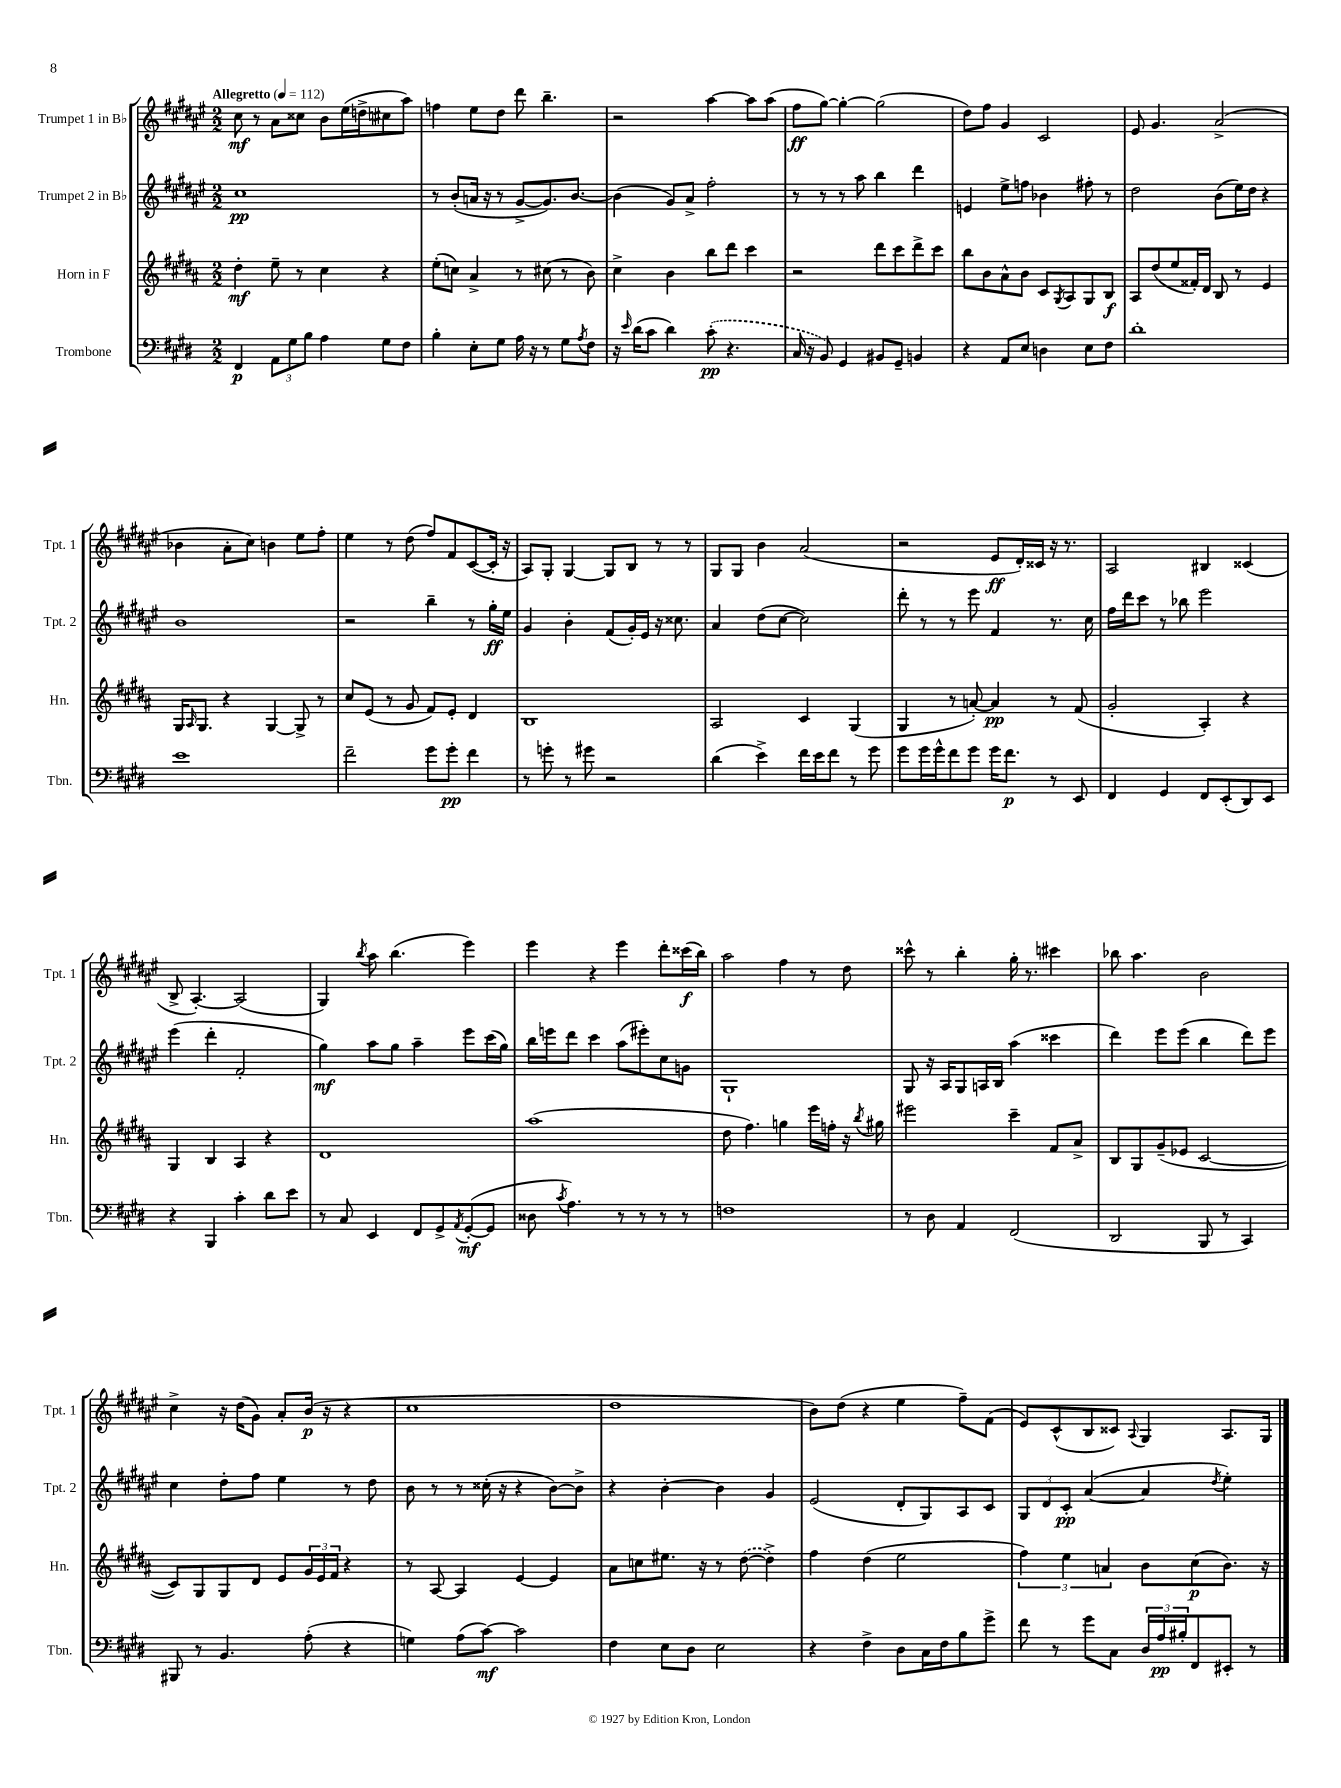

**kern	**kern	**kern	**kern
*staff4	*staff3	*staff2	*staff1
*clefF4	*clefG2	*clefG2	*clefG2
*k[f#c#g#d#]	*k[f#c#g#d#a#]	*k[f#c#g#d#a#e#]	*k[f#c#g#d#a#e#]
*M2/2	*M2/2	*M2/2	*M2/2
*MM112	*MM112	*MM112	*MM112
4FF#	4dd#'	1cc#	8cc#
.	.	.	8r
12AA	8ee~	.	8a#
12G#	.	.	.
.	8r	.	8cc##
12B	.	.	.
4A	4cc#	.	8b
.	.	.	(16ee#
.	.	.	16dd^
8G#	4r	.	8cc#
8F#	.	.	8aa#)
=	=	=	=
4B'	(8ee'	8r	4ff
.	8cc)	(8b'	.
8E'	4a#^	16a	8ee#
.	.	16r	.
8G#	.	8r	8dd#
16A	8r	[8g#^	8ddd#
16r	.	.	.
8r	(8cc#	8.g#])	4.bb~
8G#	8r	.	.
.	.	[8.b	.
8qA	.	.	.
8F#	8b)	.	.
=	=	=	=
16r	4cc#^	(4b]	2r
16qqe	.	.	.
(16d#	.	.	.
8c#	.	.	.
4d#)	4b	8g#)	.
.	.	8a#^	.
(8c#'	8bb	2ff#'	[4aa#
4.r	8ddd#	.	.
.	4ccc#	.	8aa#]
.	.	.	(8aa#
=	=	=	=
16C#	2r	8r	8ff#
16r	.	.	.
8BB)	.	8r	[8gg#)
4GG#	.	8r	4gg#'_
.	.	8aa#	.
8BB#	8ddd#	4bb	(2gg#]
8GG#~	8ccc#	.	.
4BB	8ddd#^	4ddd#	.
.	8ccc#	.	.
=	=	=	=
4r	8bb	4e	8dd#)
.	8b	.	8ff#
8AA	8a#^^	8ee#^	4g#
8E	8b	8ff	.
4D	8c#	4b-	2c#
.	8qG#	.	.
.	8A#	.	.
8E	8G#	8ff#'	.
8F#	8B	8r	.
=	=	=	=
1d#'	8A#	2dd#	8e#
.	(8dd#	.	4.g#
.	8ee	.	.
.	16f##')	.	.
.	16d#	.	.
.	8B	(8b	(2a#^
.	8r	16ee#)	.
.	.	16dd#	.
.	4e	4r	.
=	=	=	=
1e	16G#	1b	4b-
.	16qqA#	.	.
.	8.G#	.	.
.	4r	.	8a#'
.	.	.	8cc#)
.	[4G#	.	4b
.	8G#^]	.	8ee#
.	8r	.	8ff#'
=	=	=	=
2f#~	8cc#	2r	4ee#
.	(8e	.	.
.	8r	.	8r
.	8g#	.	(8dd#
8g#	8f#)	4bb~	8ff#)
8g#'	8e'	.	8f#
4f#	4d#	8r	([8c#
.	.	16gg#'	16c#']
.	.	16ee#	16r
=	=	=	=
8r	1B	4g#	8A#)
8g'	.	.	8G#'
8r	.	4b'	[4G#
8g#	.	.	.
2r	.	(8f#	8G#]
.	.	16g#')	8B
.	.	16e#	.
.	.	16r	8r
.	.	8.cc##	.
.	.	.	8r
=	=	=	=
(4d#	2A#	4a#	8G#
.	.	.	8G#
4e^)	.	(8dd#	4b
.	.	[8cc#	.
16f#	4c#	2cc#])	(2a#
16e	.	.	.
8f#	.	.	.
8r	(4G#	.	.
8g#	.	.	.
=	=	=	=
8g#	4G#	8ddd#'	2r
16g#	.	8r	.
16g#^^	.	.	.
8f#	8r	8r	.
8g#	[8a')	8eee#	.
16g#	4a]	4f#	8e#
8.f#	.	.	.
.	.	.	16d#')
.	.	.	16c##
8r	8r	8.r	16r
.	.	.	8.r
8EE	(8f#	.	.
.	.	16cc#	.
=	=	=	=
4FF#	2g#'	16ff#	2A#
.	.	16ddd#	.
.	.	8ccc#	.
4GG#	.	8r	.
.	.	8bb-	.
8FF#	4A#')	2eee#	4B#
(8EE'	.	.	.
8DD#)	4r	.	(4c##
8EE	.	.	.
=	=	=	=
4r	4G#	(4eee#	8B^
.	.	.	[4.A#')
4BBB	4B	4ddd#'	.
4c#'	4A#	2f#'	(2A#]
8d#	4r	.	.
8e	.	.	.
=	=	=	=
8r	1d#	4gg#)	4G#)
8C#	.	.	.
.	.	.	8qbb
4EE	.	8aa#	8aa#
.	.	8gg#	(4.bb
8FF#	.	4aa#~	.
8GG#^	.	.	.
8qAA	.	.	.
([8GG#'	.	8eee#	4eee#)
8GG#]	.	(16ccc#	.
.	.	16gg#)	.
=	=	=	=
8D##	(1aa#	16bb	4eee#
.	.	16eee	.
8qc#	.	.	.
4.A)	.	8ddd#	.
.	.	4ccc#	4r
8r	.	(8aa#	4eee#
8r	.	8eee#')	.
8r	.	8cc#	8ddd#'
8r	.	8g	(16ccc##
.	.	.	16bb)
=	=	=	=
1F	8dd#	1G#`	2aa#
.	4.ff#)	.	.
.	4gg	.	4ff#
.	16eee	.	8r
.	16ff'	.	.
.	16r	.	8dd#
.	8qbb	.	.
.	16gg#	.	.
=	=	=	=
8r	2eee#	8G#	8ccc##^^
8D#	.	16r	8r
.	.	16A#	.
4AA	.	8G#	4bb'
.	.	16A	.
.	.	16B	.
(2FF#	4ccc#~	(4aa#	16gg#'
.	.	.	8.r
.	8f#	4ccc##	4ccc#
.	8a#^	.	.
=	=	=	=
2DD#	8B	4ddd#)	8bb-
.	8G#	.	4.aa#
.	(8g#~	8eee#	.
.	8e-	(8eee#	.
8BBB	[2c#	4bb	2b
8r	.	.	.
4CC#)	.	8ddd#)	.
.	.	8eee#	.
=	=	=	=
8BBB#	8c#])	4cc#	4cc#^
8r	8G#	.	.
4.BB	8G#	8dd#'	16r
.	.	.	(16dd#
.	8d#	8ff#	8g#)
.	8e	4ee#	8a#'
(8A'	24g#	.	(16b
.	24e	.	.
.	.	.	16r
.	24f#	.	.
4r	4r	8r	4r
.	.	8dd#	.
=	=	=	=
4G)	8r	8b	1cc#
.	[8A#	8r	.
(8A	4A#]	8r	.
[8c#)	.	(16cc##'	.
.	.	16r	.
2c#]	[4e	4r	.
.	4e]	[8b)	.
.	.	8b^]	.
=	=	=	=
4F#	8a#	4r	1dd#
.	8cc	.	.
8E	8.ee#	[4b'	.
8D#	.	.	.
.	16r	.	.
2E	8r	4b]	.
.	([8dd#	.	.
.	4dd#^])	4g#	.
=	=	=	=
4r	4ff#	(2e#	8b)
.	.	.	(8dd#
4F#^	(4dd#	.	4r
8D#	2ee	8d#'	4ee#
16C#	.	8G#)	.
16F#	.	.	.
8B	.	8A#	8ff#~)
8g#^	.	8c#	(8f#
=	=	=	=
8f#	6ff#)	12G#	8e#)
.	.	12d#	.
8r	.	.	(8c#^^
.	6ee	12c#'	.
8g#	.	([4a#	8B
.	6a	.	.
8C#	.	.	8c##)
.	.	.	8qqA#
24D#	8b	4a#]	4G#
24A	.	.	.
24B#'	.	.	.
8FF#	(8cc#	.	.
.	.	8qdd#	.
8EE#'	8.b)	4ee#')	8.A#
8r	.	.	.
.	16r	.	16G#
==	==	==	==
*-	*-	*-	*-
